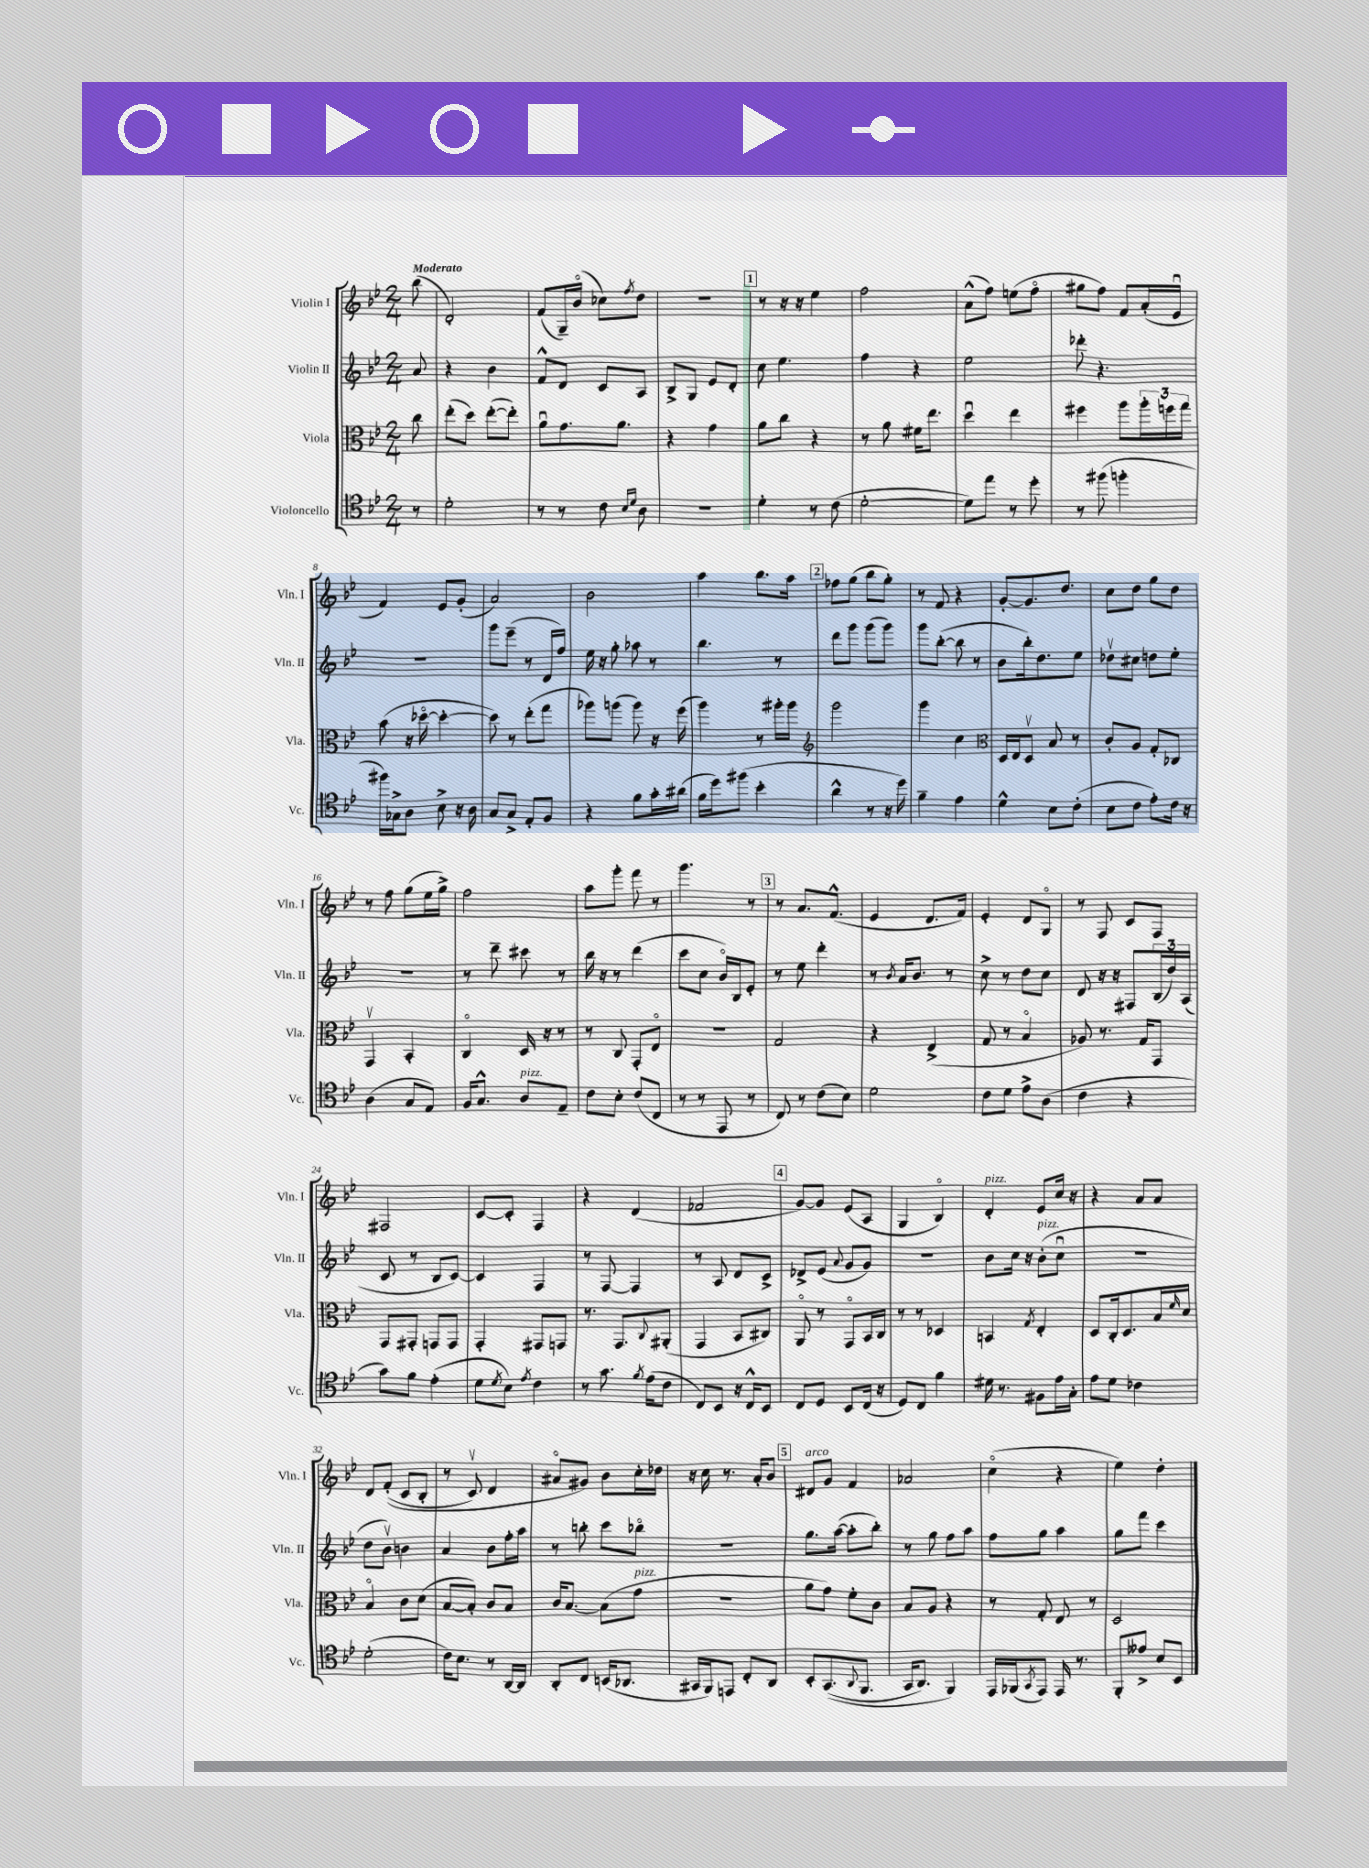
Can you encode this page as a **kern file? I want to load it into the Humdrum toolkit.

**kern	**kern	**kern	**kern
*staff4	*staff3	*staff2	*staff1
*clefC4	*clefC3	*clefG2	*clefG2
*k[b-e-]	*k[b-e-]	*k[b-e-]	*k[b-e-]
*M2/4	*M2/4	*M2/4	*M2/4
8r	8cc\	8a/	(8bb-\
=	=	=	=
2d'\	(8ee-'\L	4r	2d'/)
.	8dd\J)	.	.
.	([8ee-'\L	4b-\	.
.	8ee-'\]J)	.	.
=	=	=	=
8r	8au\L	8f^^/L	(8f/L
8r	8.g\	8d/J	16G~/L)
.	.	.	(16b-o/JJ
8c\	.	8c/L	8cc-\L)
.	8.a\J	.	.
16qqB-/LL	.	.	.
16qqd/JJ	.	.	8qff/
8A\	.	8A/J	8dd\J
=	=	=	=
2r	4r	8B-^/L	2r
.	.	8G/J	.
.	4g\	8e-/L	.
.	.	8d'/J	.
=	=	=	=
4d'\	8a\L	8cc\	8r
.	8cc\J	4.ee-\	16r
.	.	.	16r
8r	4r	.	4ee-\
(8c\	.	.	.
=	=	=	=
[2d'\	8r	4ff\	2ff\
.	8a\	.	.
.	16f#\LK	4r	.
.	8.ee-\J	.	.
=	=	=	=
8d\]L)	4ddu\	2ee-\	(8a^^\L
8ee-\J	.	.	8ff\J)
8r	4ee-\	.	(8ee\L
8dd'\	.	.	8ffo\J
=	=	=	=
8r	4ff#\	8ddd-'\	8gg#\L
(8ff#\	.	4.r	8ff\J)
4ff'\	8aa\L	.	8f/L
.	24aa'\L	.	(16a'/L
.	24ff\	.	.
.	.	.	16e-u/JJ
.	24gg\JJ	.	.
=	=	=	=
16ff#\LL)	(8b-\	2r	4f/)
16G-^\J	.	.	.
8A\J	16r	.	.
.	[16dd-o\	.	.
8B-^\	4dd-'\_	.	8e-/L
16r	.	.	(8g'/J
16A\	.	.	.
=	=	=	=
8G/L	8dd-\])	8ggg\L	2a/)
8G^/J	8r	(8eee-~\J	.
8E-'/L	(8ee-'\L	8r	.
8F/J	8gg\J	16d/LL	.
.	.	16ff/JJ)	.
=	=	=	=
4r	8aa-\L)	16ee-\	2b-\
.	.	16r	.
.	(8aa\J	8gg'\	.
8f\L	8aa\)	8aa-\	.
16g'\L	16r	8r	.
(16a#\JJ	(16ff\	.	.
=	=	=	=
16f\LL	4aa\)	4.bb-\	4aa\
16dd\J)	.	.	.
(8ff#\J	.	.	.
4b-'\	8r	.	8.bb-\L
.	16aa#'\LL	8r	.
.	16aa#\JJ	.	16aa\Jk
=	=	=	=
*	*clefG2	*	*
4a^^\	2ggg\	8ddd\L	8ff-\L
.	.	8ggg\J	(8gg\J
8r	.	(8ggg\L	8bb-\L
16r	.	8ggg\J)	8gg'\J)
16dd\)	.	.	.
=	=	=	=
4f~\	4ggg\	8ggg\L	8r
.	.	([8bb-'\J	8f/
4e-\	4cc\	8bb-\]	4r
.	.	8r	.
=	=	=	=
*	*clefC3	*	*
4d^^\	16D/LL	8b-\L	[8g'/L
.	16E-/J	.	.
.	8Dv/J	16bb-'\k)	8.g/]
.	.	8.dd\	.
8B-\L	8B-/	.	.
.	.	.	8.dd/J
(8c'\J	8r	8ee-\J	.
=	=	=	=
8B-\L	8c'/L	8dd-v\L	8cc\L
8c\J	8A/J	8cc#\J	8dd\J
8e-'\L)	8G'/L	8dd\L	8gg\L
16c\Jk	8C-/J	8ee-'\J	8dd\J
16r	.	.	.
=	=	=	=
(4A\	4GGv/	2r	8r
.	.	.	8ff\
8G/L	4BB-'/	.	(8gg\L
8E-/J)	.	.	16ee-\L
.	.	.	16gg^\JJ)
=	=	=	=
16F/LK	4Co/	8r	2ff\
8.G^^/J	.	.	.
.	.	8ddd~\	.
8A/L	16D/	8ccc#\	.
.	16r	.	.
8E-~/J	8r	8r	.
=	=	=	=
8c\L	8r	16bb-\	8aa\L
.	.	16r	.
8B-'\J	8C/	8r	8ggg'\J
(8c/L	8GG'/L	(4ddd\	8fff\
8C/J	8E-o/J	.	8r
=	=	=	=
8r	2r	8ccc\L	4.ggg\
8r	.	8cc\J	.
8EE-/	.	16b-o/LL)	.
.	.	16B-/J	.
8r	.	8e-'/J	8r
=	=	=	=
8C/)	2G/	8r	8r
8r	.	8ee-\	8.a/L
(8c\L	.	4ddd'\	.
.	.	.	(8.f^^/J
8B-\J)	.	.	.
=	=	=	=
2d\	4r	8r	4e-/
.	.	8qb-/	.
.	.	16a/LK	.
.	.	8.b-/J	.
.	(4E-^/	.	8.d/L
.	.	8r	.
.	.	.	16f/Jk)
=	=	=	=
8c\L	8G/	8cc^\	4e-'/
8d\J	8r	8r	.
8e-^\L	4B-o/	8dd\L	8d/L
(8A\J	.	8cc\J	8Go/J
=	=	=	=
4c\	8A-/)	8d/	8r
.	8.r	16r	8F/
.	.	16r	.
4r	.	8F#/L	8c/L
.	16G/LK	.	.
.	8GG/J	(24B-/L	8F/J
.	.	24dd/)	.
.	.	(24A/JJ	.
=	=	=	=
8g\L)	8GG/L	8c/	2F#/
8f\J	8GG#'/J	8r	.
(4e-'\	8GG/L	8B-/L	.
.	8GG/J	[8c/J)	.
=	=	=	=
8d\L	4GG'/	4c/]	[8c/L
8qd/	.	.	.
8B-\J)	.	.	8c'/]J
8qe-/	.	.	.
4c\	8GG#/L	4F/	4F/
.	8GG/J	.	.
=	=	=	=
8r	8.r	8r	4r
8.g\	.	[8F/	.
.	8.GG/L	.	.
.	.	4F/]	(4d/
8qf/	.	.	.
(16e-\LK	.	.	.
.	8qqC/	.	.
8c\J	(8AA#'/J	.	.
=	=	=	=
8C/L)	4GG/	8r	2f-/
8BB-/J	.	8A/	.
16r	8BB-/L	8d/L	.
16C^^/LK	.	.	.
8BB-/J	8C#/J)	8c^/J	.
=	=	=	=
8C/L	8AAo/	8d-^/L	[8g/L)
8D/J	8r	(8e-/J	8g/]J
.	.	8qqa/	.
8BB-/L	8GGo/L	8g/L	(8e-/L
(16C/Jk	16BB-/L	8g/J)	8A/J
16r	16C/JJ	.	.
=	=	=	=
8D/L)	8r	2r	4G/
8C/J	8r	.	.
4f\	4D-/	.	4B-o/)
=	=	=	=
16d#\	4BB/	8b-\L	4d'/
8.r	.	.	.
.	.	16cc\Jk	.
.	.	16r	.
.	8qG/	.	.
8F#\L	4E-'/	(8b-'\L	8e-/L
16e-\L	.	8ccu\J	16cc/Jk
16G'\JJ	.	.	16r
=	=	=	=
8e-\L	8D/L	2r	4r
8d\J	16C'/k	.	.
.	8.D/	.	.
4c-\	.	.	8a/L
.	16B-/L	.	8a/J
.	16qqf/	.	.
.	16d/JJ	.	.
=	=	=	=
(2d'\	4B-o/	8dd\L	8d/L
.	.	8b-v\J)	&((8f'/J
.	8c\L	4b\	8c/L
.	(8d\J	.	8B-'/J
=	=	=	=
16c\LK)	[8B-/L	4a/	8r
8.B-\J	.	.	.
.	8B-'/]J)	.	8cv/)
8r	8c/L	8b-\L	4d/
[16AA/LL	8B-/J	16ff'\L	.
16AA/]JJ	.	16aa\JJ	.
=	=	=	=
8AA'/L	16c/LK	8r	8a#o/L
.	[8.B-/J	.	.
8C/J	.	8bb'\	8g#/J&)
(16BB/LK	(8B-\]L	8ccc\L	8b-\L
8.AA-/J	.	.	.
.	8g\J	8bb-o\J	16cc'\L
.	.	.	16dd-\JJ
=	=	=	=
16GG#/LL	2r	2r	16r
16FF/J)	.	.	16cc\
8EE/J	.	.	8.r
8C'/L	.	.	.
.	.	.	16a'/LK
8AA/J	.	.	8b-/J
=	=	=	=
8BB-'/L	8a\L	8.gg\L	8d#/L
&((8.GG/	8g\J)	.	8g/J
.	.	([16aa\Jk	.
.	8f'\L	8aa'\]L	4f/
8qqAA/	.	.	.
8.FF/J	.	.	.
.	8c\J	8bb-'\J)	.
=	=	=	=
16GG/LK	8B-/L	8r	2a-/
8.AA/J)	.	.	.
.	8A/J	8gg\	.
4FF/&)	4r	8ff\L	.
.	.	8aa\J	.
=	=	=	=
16EE-/LL	8r	8ff\L	(4cco\
(16FF-/J	.	.	.
8qGG/	.	.	.
8EE-/J)	8G'/	8gg\J	.
16EE-/	8E-/	4aa\	4r
8.r	.	.	.
.	8r	.	.
=	=	=	=
8FF'/L	2D/	8gg\L	4ee-\)
8e--^/J	.	8fff\J	.
8B-/L	.	4ccc\	4dd'\
8BB-/J	.	.	.
==	==	==	==
*-	*-	*-	*-
